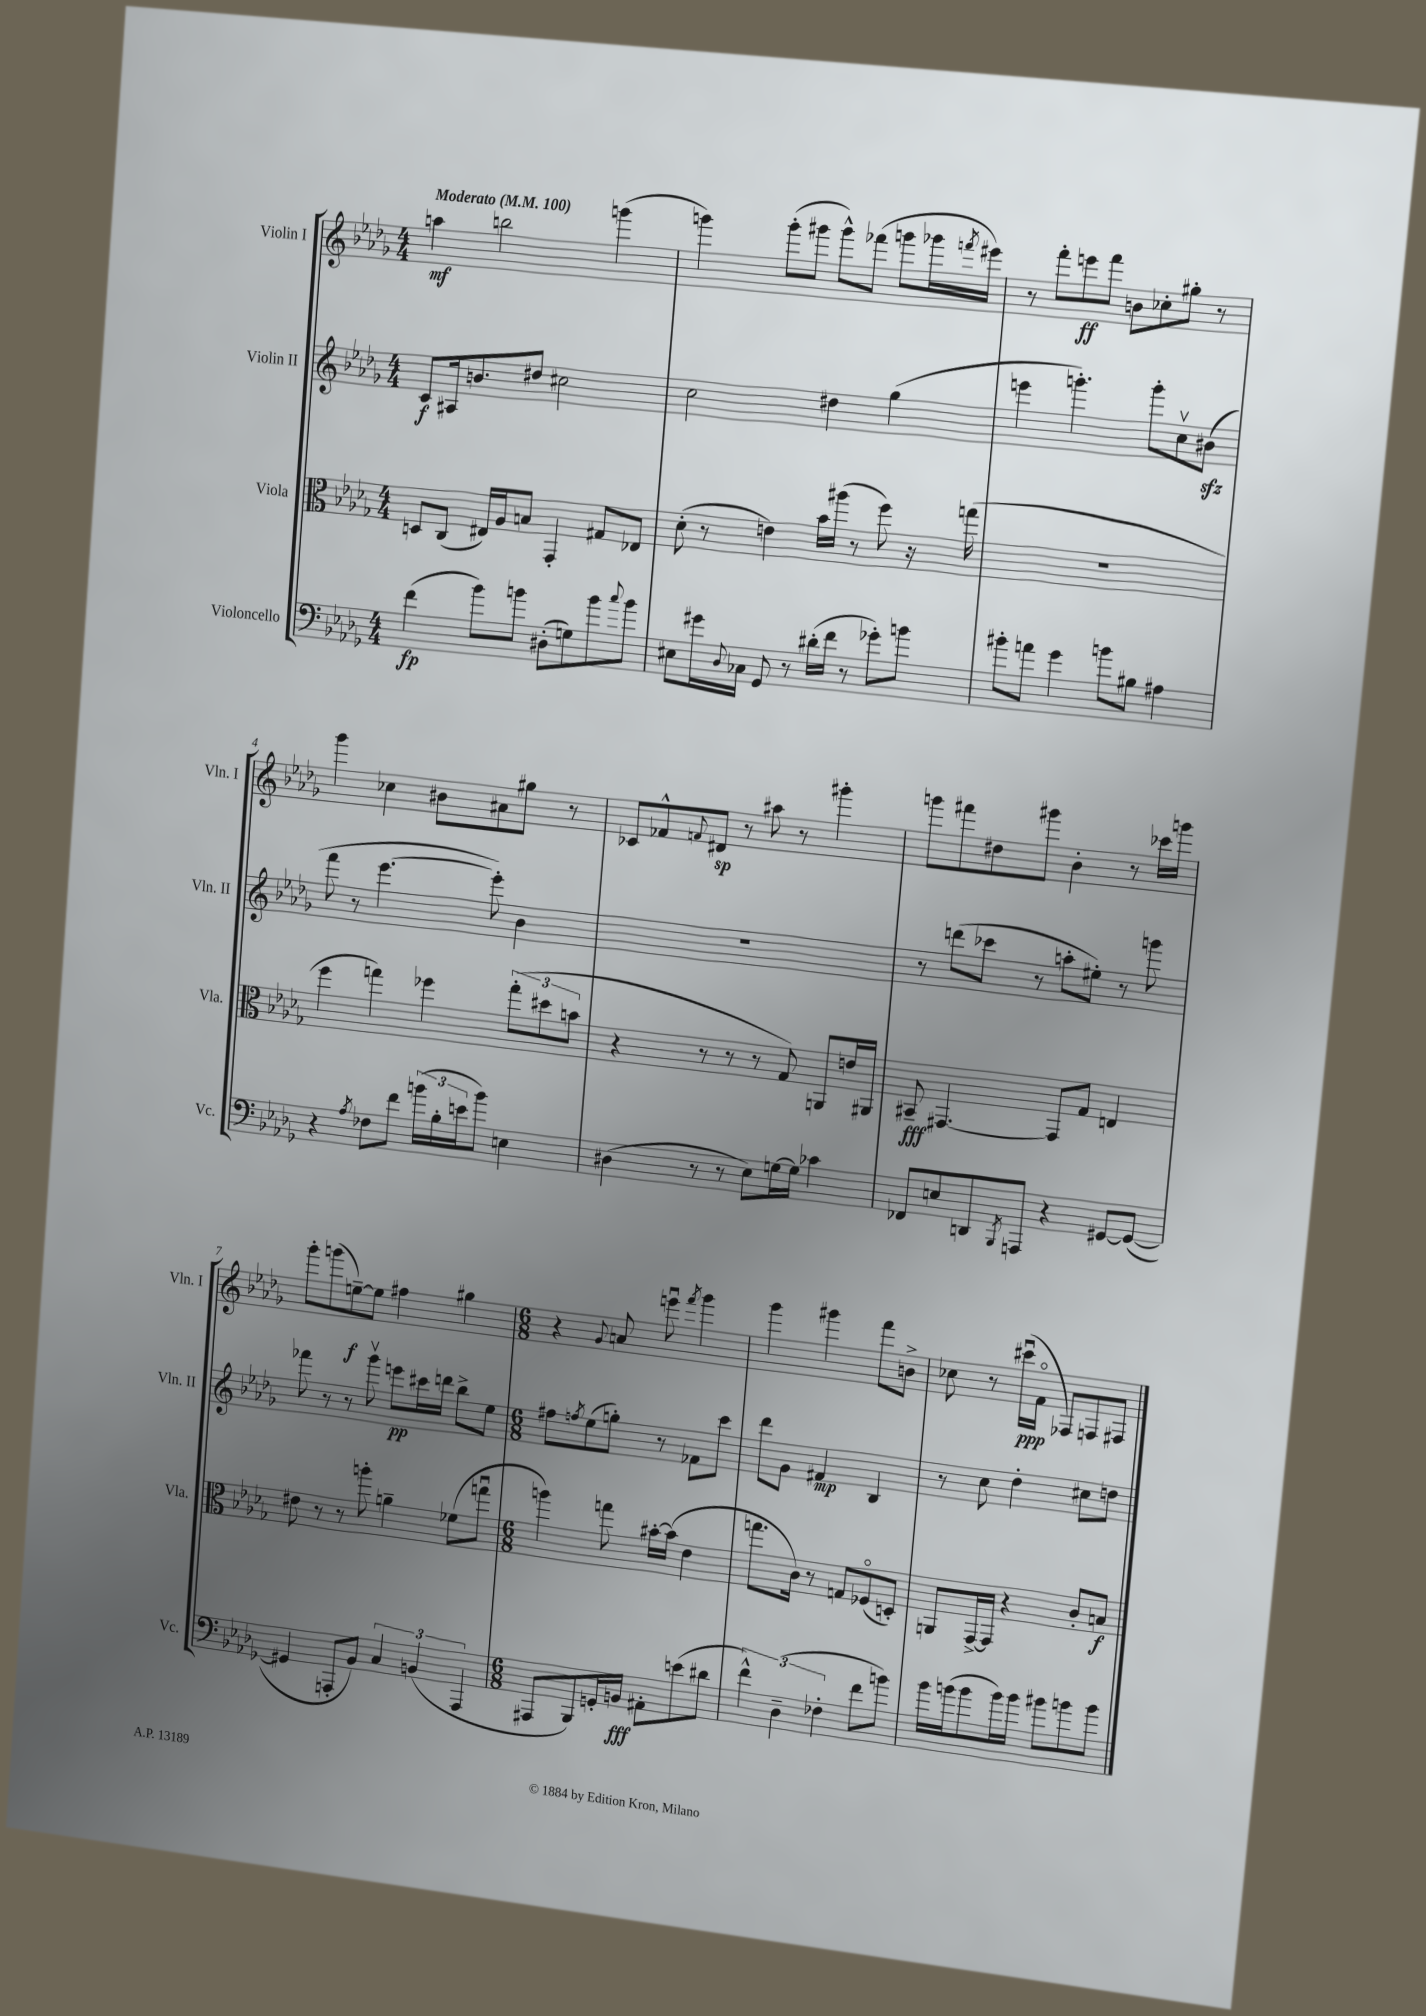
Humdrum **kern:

**kern	**kern	**kern	**kern
*staff4	*staff3	*staff2	*staff1
*clefF4	*clefC3	*clefG2	*clefG2
*k[b-e-a-d-g-]	*k[b-e-a-d-g-]	*k[b-e-a-d-g-]	*k[b-e-a-d-g-]
*M4/4	*M4/4	*M4/4	*M4/4
*MM100	*MM100	*MM100	*MM100
(4f\	8D/L	8c/L	4aa\
.	(8C/J	16A#/k	.
.	.	8.b/	.
8b-\L)	16E#/LL)	.	2bb\
.	16A-/J	.	.
8b\J	8B/J	8dd#/J	.
(8D#'\L	4GG-'/	2cc#\	.
8G\)	.	.	.
8b\	8G#/L	.	(4ggg\
8qqcc/	.	.	.
8b\J	8E-/J	.	.
=	=	=	=
8E#\L	(8d-'\	2cc\	4ggg\)
16g#\L	8r	.	.
8qqD-/	.	.	.
16C-\JJ	.	.	.
8GG-/	4e\)	.	(8ggg'\L
8r	.	.	8ggg#\J
(16d#'\LL	16b-\LL	4dd#\	8ggg#^^\L)
16f\JJ	(16aa#\JJ	.	.
8r	8r	.	(8fff-\J
8g-'\L)	8ff\)	(4gg-\	8ggg\L
8b\J	16r	.	16ggg-\L
.	.	.	8qfff/
.	(16gg\	.	16eee#\JJ)
=	=	=	=
8b#'\L	1r	4eee\	8r
8a\J	.	.	8fff'\L
4g-\	.	4.ggg'\)	8eee\
.	.	.	8fff\J
8b\L	.	.	8b\L
8B#\J	.	8ggg'\L	8cc-'\
4A#\	.	8ccv\	8gg#'\J
.	.	(8b#\J	8r
=	=	=	=
4r	4ff\	8fff\	4ggg-\
.	.	8r	.
8qA-/	.	.	.
8F-\L	4gg\)	[4.eee-\	4cc-\
8f\J	.	.	.
(24b\LL	4ff-\	.	8b#\L
24B-'\	.	.	.
24e\J	.	.	.
8b\J)	.	8eee-'\])	8a#\
4E\	(12gg'\L	4b-\	8gg#\J
.	12dd#\	.	.
.	.	.	8r
.	12b\J	.	.
=	=	=	=
(4D#\	4r	1r	8c-/L
.	.	.	8f-^^/
.	.	.	8qqf/
8r	8r	.	8d#/J
8r	8r	.	8r
8E-\L)	8r	.	8aa#\
[16G\L	8G-/)	.	8r
16G\]JJ	.	.	.
4c-\	8AA/L	.	4ggg#'\
.	16e/L	.	.
.	16AA#/JJ	.	.
=	=	=	=
8FF-/L	8BB#~/	8r	8ggg\L
8E/	[4.GG#/	(8ddd\L	8fff#\
8DD/	.	8ccc-\J	8dd#\
8qBBB-/	.	.	.
8AAA/J	.	8r	8ggg#\J
4r	8GG#/]L	8aa'\L	4b-'\
.	8G-/J	8ee#'\J)	.
[8GG#/L	4E/	8r	8r
(8GG#/_J	.	8ggg\	16ccc-\LL
.	.	.	16ggg\JJ
=	=	=	=
4GG#/]	8e#\	8fff-\	8ggg-'\L
.	8r	8r	(8ggg\
8AAA'/L	8r	8r	[8ee~\)
8BB-/J)	8aa'\	8ggg-v\	8ee\]J
6C/	4a~\	8eee\L	4ff#\
.	.	16ccc#\L	.
(6BB/	.	.	.
.	.	16ddd\JJ	.
.	(8f-\L	8bb-^\L	4gg#\
6AAA/	.	.	.
.	8ggu\J	8ee-\J	.
=	=	=	=
*M6/8	*M6/8	*M6/8	*M6/8
8AAA#/L	4aa\)	8ff#\L	4r
.	.	8qff/	.
8BBB-/)	.	(8ee-\	.
.	.	.	8qqg-/
16GG'/L	8gg\	8gg'\J)	8a/
16BB/JJ	.	.	.
8AA#'\L	[16b#'\LL	8r	8eeeu\
.	(16b#\]JJ	.	.
.	.	.	8qfff/
(8e\	4e-\	8f-\L	4ggg-\
8d#\J	.	8ccc\J	.
=	=	=	=
6f^^\)	8.gg\L	8ddd-\L	4ggg-\
.	.	8g-\J	.
(6D-~\	.	.	.
.	16c\Jk)	.	.
.	8r	4f#/	4ggg#\
6F-'\	.	.	.
.	8G/L	.	.
8f\L	(8F-o/	4B-/	8fff\L
8b\J)	8D'/J)	.	8b^\J
=	=	=	=
16b-\LL	8AA/L	8r	8cc-\
(16b\J	.	.	.
8b\	[16GG-^/L	8cc\	8r
.	16GG-/]JJ	.	.
16b\L)	4r	4dd-'\	(16ccc#u\LL
16b\JJ	.	.	16fo\JJ
8b#\L	.	.	8F-/L)
8b\	8c'/L	8cc#\L	8F/
8b\J	8B/J	8dd\J	8F#/J
==	==	==	==
*-	*-	*-	*-
